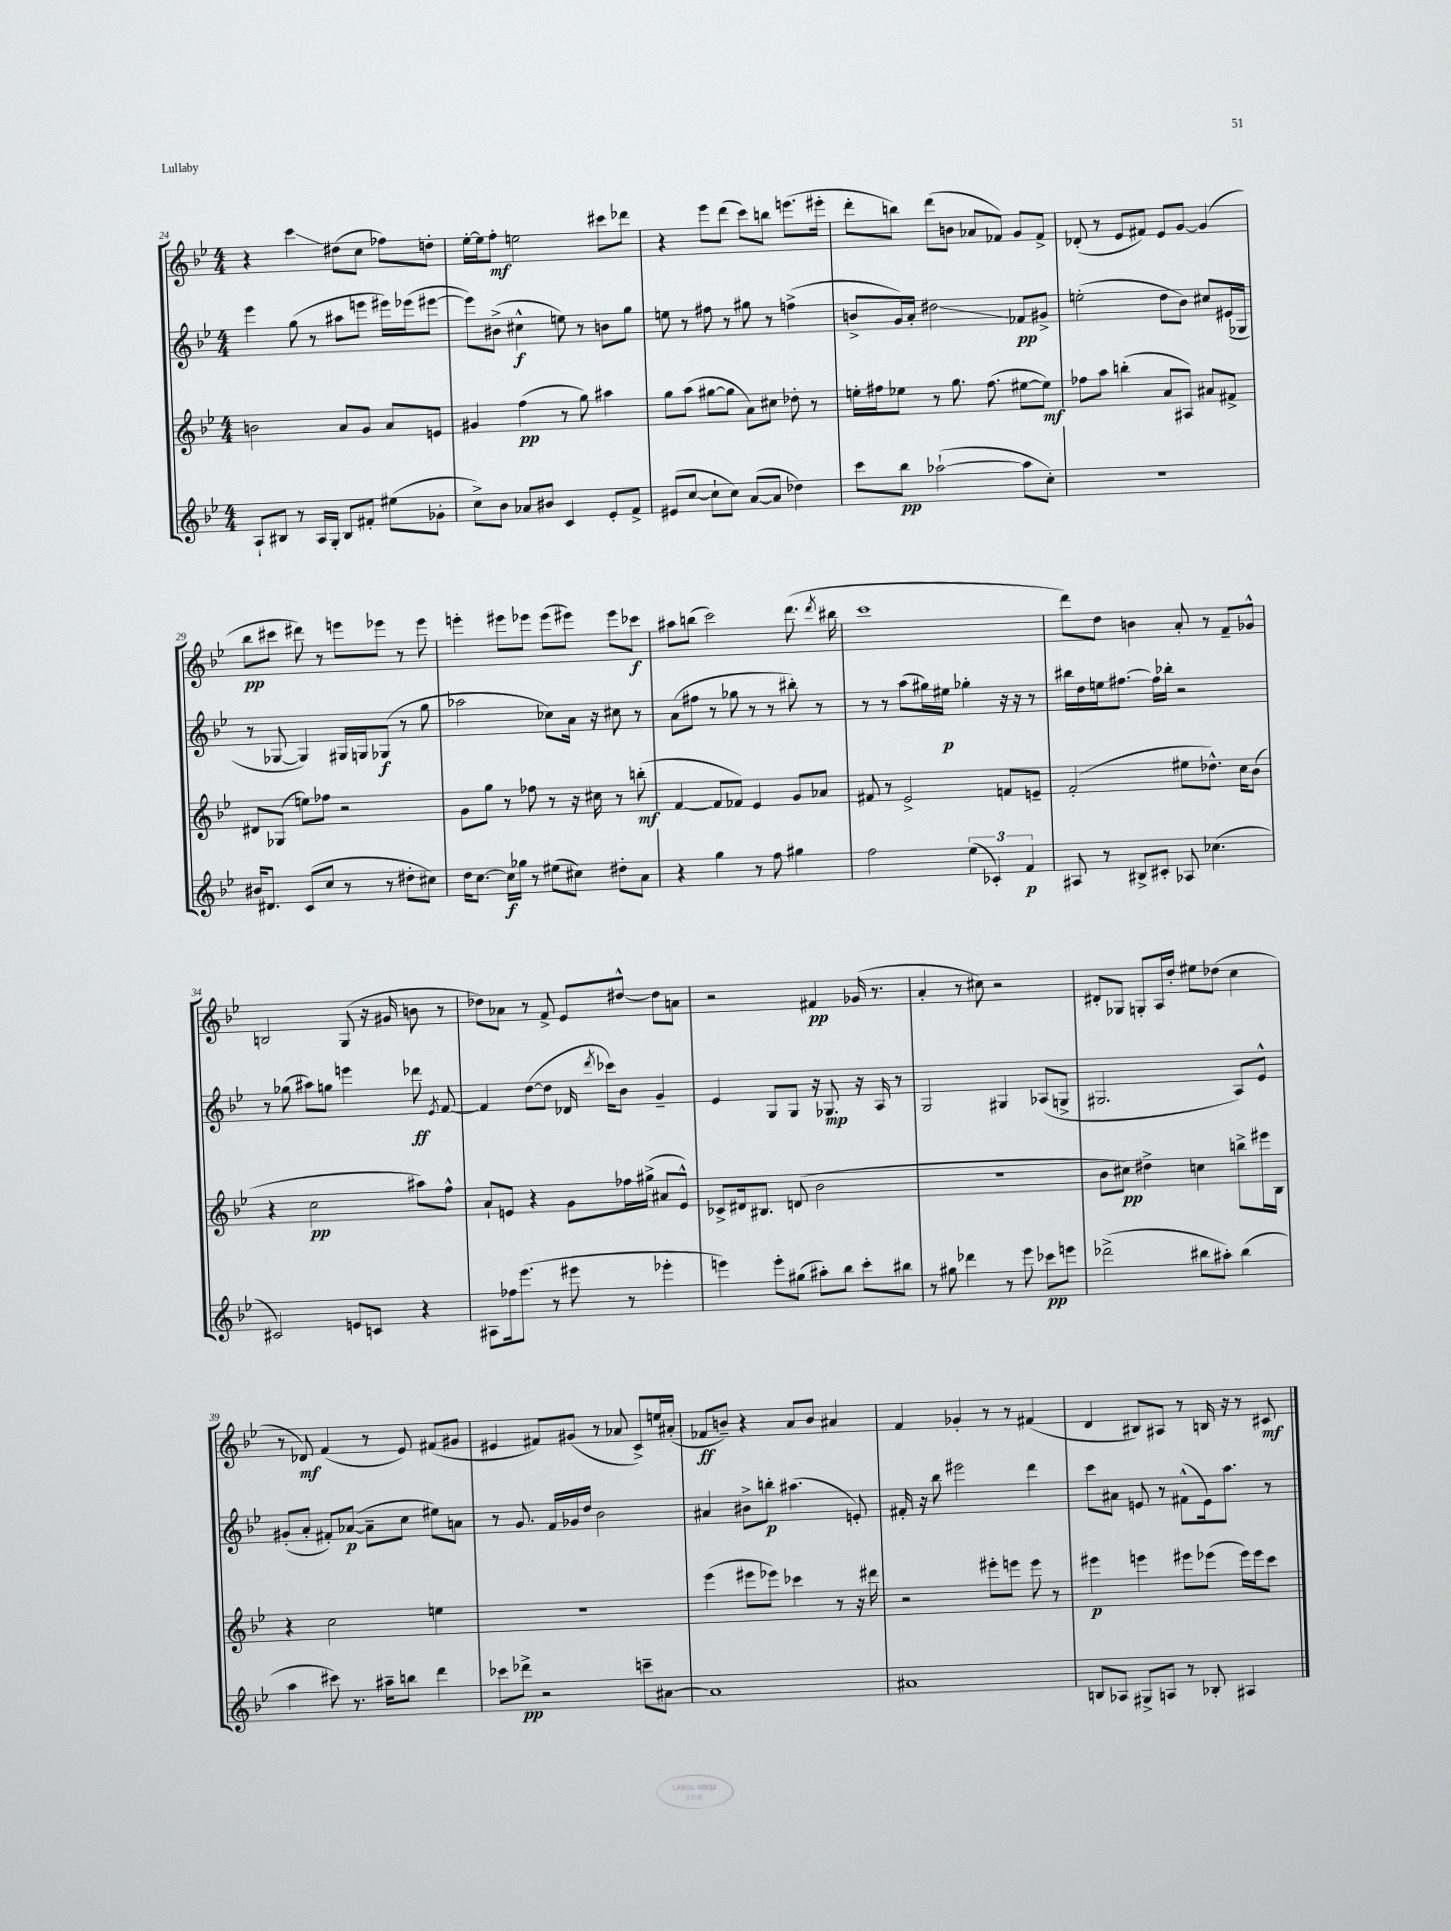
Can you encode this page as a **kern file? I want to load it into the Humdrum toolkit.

**kern	**kern	**kern	**kern
*staff4	*staff3	*staff2	*staff1
*clefG2	*clefG2	*clefG2	*clefG2
*k[b-e-]	*k[b-e-]	*k[b-e-]	*k[b-e-]
*M4/4	*M4/4	*M4/4	*M4/4
8A`	2b	4eee-	4r
8B#	.	.	.
8r	.	(8gg	4ccc
16A	.	8r	.
16G'	.	.	.
8B#	8a	8aa#	(8dd#
8f#'	8g	8eee	8cc
(8ee#	8a	16eee#)	8ff-)
.	.	(16eee-	.
8g-'	8e	[8eee#	8dd'
=	=	=	=
8cc^)	4g#	8eee#])	[16ee-'
.	.	.	16ee-]
8b-	.	(8b#^	8ff'
8a-	(4ff	4cc#^^	2ee
8b#	.	.	.
4c	8r	8ee)	.
.	8gg)	8r	.
8e-'	4aa#	8b	8ccc#
8f^	.	8gg	8ddd-
=	=	=	=
(8e#	8gg	8ee	4r
[8cc	(8aa	8r	.
8cc`]	[8gg#	8ff#	8eee-
8cc)	8gg#]	8r	(8ddd
([8a	8a)	8gg#	8ccc)
8a]	8cc#	8r	8bb
4dd-)	8dd-'	(4ff^	(8.eee
.	8r	.	.
.	.	.	16eee#'
=	=	=	=
8ccc	16ee'	8b^	8ddd'
.	16ff#	.	.
8bb-	8ee-	16g)	8bb)
.	.	16a'	.
([2aa-`	8r	2dd#	(8ddd
.	8.gg	.	8b
.	.	.	8a-
.	(8.ff#	.	.
.	.	.	8f-)
8aa-]	[8ee#	8f-	8g
8cc')	8ee#])	8g#^	8f-^
=	=	=	=
1r	8ff-	(2ee'	(8d-'
.	8aa	.	8r
.	(4bb'	.	8e-
.	.	.	8f#)
.	8a	8dd	8e-
.	8A#)	8b-)	[8g
.	8a#	8cc#	(4g]
.	8f#^	(16e#	.
.	.	16G-	.
=	=	=	=
16b#	8d#	8r	8bb-
8.d#	.	.	.
.	(8G-	[8G-	8ccc#
(8c	8ee)	4G-])	8ddd#)
8cc	8ff-	.	8r
8r	2r	16G#	8eee
.	.	16G	.
8r	.	(8G-	8eee-
8dd#'	.	8r	8r
8cc#)	.	8gg	8eee-
=	=	=	=
16dd	8g	2aa-	4eee'
[8.cc	.	.	.
.	8gg	.	.
16cc]	8r	.	8eee#
16gg-	.	.	.
8r	8ff-	.	8eee-
(8ee#	8r	8cc-)	(8eee-
8cc#)	16r	16a	8eee#)
.	16cc#	16r	.
8dd#'	8r	8cc#	8eee#
8a	(8bb'	8r	8ccc-
=	=	=	=
4r	[4f	(8a	8aa#
.	.	8ff#	(8bb
4gg	8f]	8r	2ccc)
.	8f-)	8gg-	.
8r	4e-	8r	.
8ff	.	8r	.
4gg#	8g	8bb#')	(8.ddd
.	8a-	8r	.
.	.	.	8qddd
.	.	.	16bb#
=	=	=	=
2ff	8f#	8r	1ccc
.	8r	8r	.
.	2e-^	(8aa	.
.	.	16gg#)	.
.	.	16ee#	.
(6ee-	.	4gg-'	.
6c-')	.	.	.
.	8f	16r	.
.	.	16r	.
6f	.	.	.
.	8e~	8r	.
=	=	=	=
8A#	(2f'	16bb#	8ddd)
.	.	16dd	.
8r	.	16ee	8dd
.	.	[8.ff#	.
8B#^	.	.	4b
8c#'	.	16ff#]	.
.	.	16bb-'	.
8A-	8ee#	2r	8a'
(4.cc-	8.dd-^^)	.	8r
.	.	.	8f~
.	16cc	.	.
.	(8b-	.	8g-^^
=	=	=	=
2c#)	4r	8r	2B
.	.	(8gg-	.
.	2cc	8aa#)	.
.	.	8gg	.
8e	.	4eee	(8G
8c	.	.	16r
.	.	.	16g#
4r	8aa#)	8ddd-	8b
.	.	8qe-	.
.	8ff^^	[8f	8r
=	=	=	=
8A#	8a`	4f]	8dd-)
16ff-	8e	.	8a-
(8.eee-	.	.	.
.	4r	([8dd	8r
8r	.	8dd]	8f^
8eee#	8g	16d-	8e-
.	.	8qddd	.
.	.	16ccc-)	.
8r	16ff-	8b-	[8dd#^^
.	(16gg#^	.	.
4eee-'	8a#	4g~	8dd#]
.	8e^^)	.	8a
=	=	=	=
4eee)	8c-^	4e-	2r
.	16d#	.	.
.	8.B#	.	.
8eee'	.	8G	.
(8gg#	(8d	8G	.
8aa#')	2b-	16r	4f#
.	.	8.G-	.
8bb-	.	.	.
8ccc'	.	16r	(16g-
.	.	16A	8.r
8bb#	.	8r	.
=	=	=	=
8r	1r	2G	4a'
8gg#	.	.	.
4ddd-	.	.	8r
.	.	.	8cc#)
8r	.	4G#	2r
8eee-	.	.	.
8ccc-	.	(8A-	.
8eee	.	8G^	.
=	=	=	=
(2ddd-^	8b-	2.G#	8d#'
.	8cc#)	.	8G-
.	4dd#^	.	8G'
.	.	.	16A
.	.	.	16dd'
8bb#	4cc	.	8ee#
8aa#')	.	.	(8dd-
(4bb#	8bb^	8A)	4cc
.	16eee#	8e-^^	.
.	16B-	.	.
=	=	=	=
4aa	4r	(8g#'	8r
.	.	8a'	8d-)
8ccc#)	2cc	8f#')	(4f
8.r	.	([8a-	.
.	.	8a-~]	8r
16aa#~	.	.	.
8bb	.	8cc	8e-)
4ddd	4ee	8ee#)	(8f#
.	.	8a	8g#
=	=	=	=
8ccc-	1r	8r	4e#
8ddd-^	.	8.g	.
2r	.	.	8f#)
.	.	16f	.
.	.	16g-	(8g#
.	.	16dd	.
.	.	2b-	8r
.	.	.	8a-
8ccc~	.	.	8c^)
[8a#	.	.	16ee
.	.	.	(16a#'
=	=	=	=
1a#]	(4eee-	4a#	8f-
.	.	.	8b~)
.	8eee#	8b#^	4r
.	8eee-)	8bb'	.
.	4ccc-	(4.aa#	8a
.	.	.	8b
.	8r	.	4a#
.	16r	8e')	.
.	16ddd#	.	.
=	=	=	=
1a#	2r	16f#'	4f
.	.	16r	.
.	.	8bb-	.
.	.	2eee#	4g-'
.	8eee#'	.	8r
.	8eee	.	8r
.	8eee	4ddd	(4f#
.	8r	.	.
=	=	=	=
8B	4eee#	8ccc	4d
8A-	.	8a#	.
8G#^	4eee	8e	8B#)
8A	.	8r	8A#
8r	8eee#	(8f#^^	8r
8B-'	(8eee-	16e)	16B
.	.	8.aa	16r
4A#	16eee-)	.	8r
.	16eee-	.	.
.	8ccc	8r	8c#
==	==	==	==
*-	*-	*-	*-
